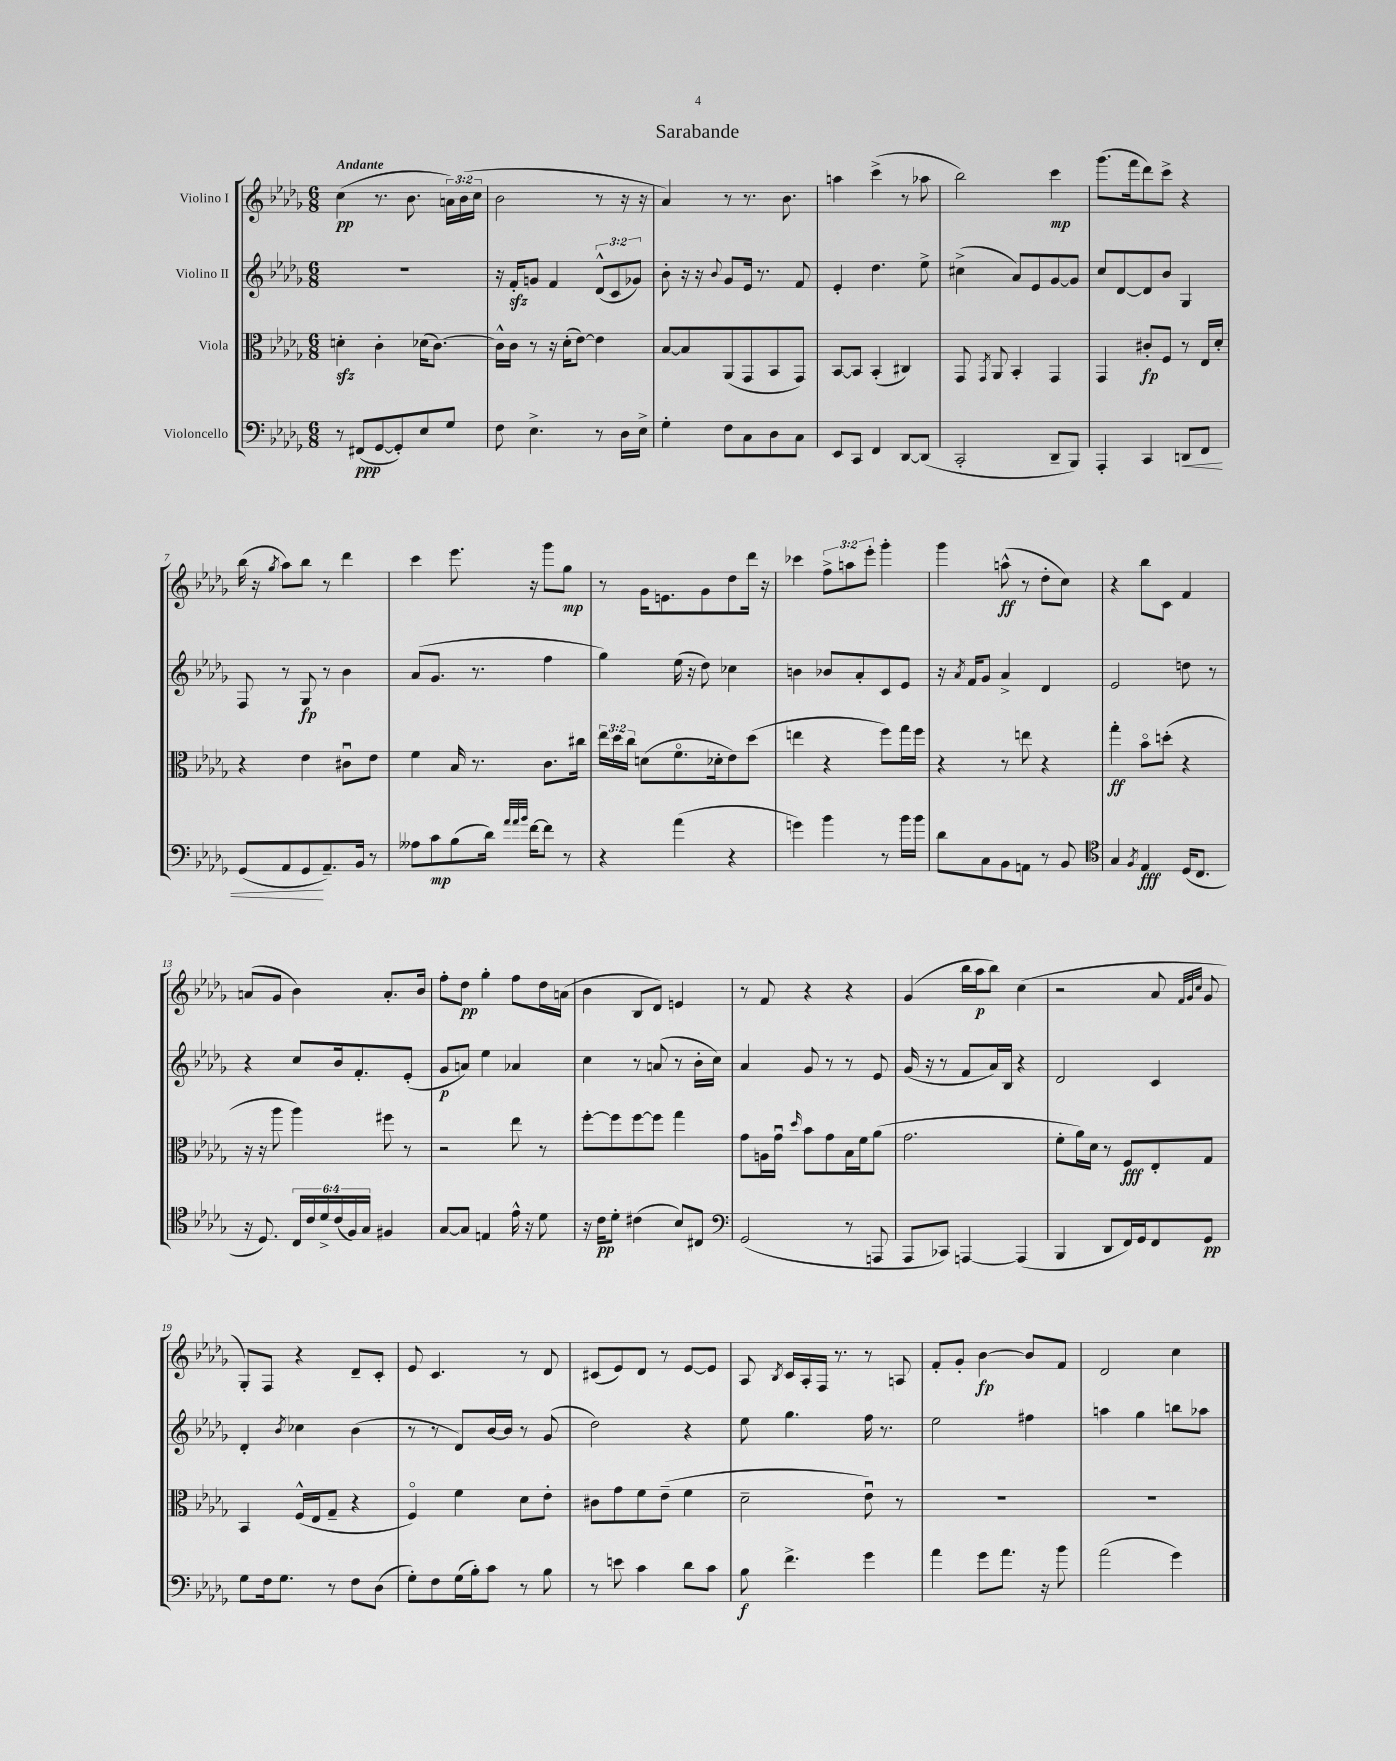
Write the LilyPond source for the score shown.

\header { title = "Sarabande" }
<<
\new StaffGroup <<
\new Staff = "s0" \with { instrumentName = "Violino I" } {
    \clef treble \key des \major \numericTimeSignature \time 6/8 \override Staff.TupletNumber.text = #tuplet-number::calc-fraction-text \tempo "Andante"
    \autoBeamOff c''4\pp( r8. bes'8. \tuplet 3/2 { a'16[) bes'16( c''16] } |
    bes'2 r8 r16 r16 |
    aes'4) r8 r8. bes'8. |
    a''4 c'''4->( r8 aes''8 |
    bes''2) c'''4\mp |
    ges'''8.[( f'''16 des'''8) c'''8]-> r4 |
    bes''16( r16 \acciaccatura { ges''8 } aes''8[) bes''8] r8 des'''4 |
    c'''4 ees'''8. r16 ges'''8[ ges''8]\mp |
    r8 ges'16[ e'8. ges'8 des''8 des'''16] r16 |
    ces'''4 \tuplet 3/2 { f''8[-> a''8 ees'''8]-. } ges'''4-. |
    ges'''4 a''8-^\ff( r8 des''8[-. c''8]) |
    r4 bes''8[ c'8] f'4 |
    a'8[( ges'8] bes'4) a'8.[-. bes'16] |
    f''8[-. des''8]\pp ges''4-. f''8[ des''16 a'16]( |
    bes'4 bes8[ des'8]) e'4 |
    r8 f'8 r4 r4 |
    ges'4( bes''16[ aes''16\p bes''8]) c''4( |
    r2 aes'8 \grace { f'32[ ges'32 c''32] } ges'8 |
    ges8[-.) f8] r4 des'8[-- c'8]-. |
    ees'8 c'4. r8 des'8 |
    cis'8[( ees'8) des'8] r8 ees'8[~ ees'8] |
    aes8 \acciaccatura { bes8 } c'16[ aes16-. f16] r8. r8 a8 |
    f'8[-. ges'8]-. bes'4~\fp bes'8[ f'8] |
    des'2 c''4 \bar "|." |
}
\new Staff = "s1" \with { instrumentName = "Violino II" } {
    \clef treble \key des \major \numericTimeSignature \time 6/8 \override Staff.TupletNumber.text = #tuplet-number::calc-fraction-text
    \autoBeamOff R2. |
    r16 f'16[-.\sfz g'8] f'4 \tuplet 3/2 { des'8[-^( c'8 ges'8]) } |
    bes'8-. r16 r16 \appoggiatura { bes'8 } ges'8[ ees'16] r8. f'8 |
    ees'4-. des''4. ees''8-> |
    cis''4->( aes'8[) ees'8 ges'8~ ges'8] |
    c''8[ des'8~ des'8 bes'8] ges4 |
    f8 r8 ges8\fp r8 bes'4 |
    aes'8[( ges'8.] r8. f''4 |
    ges''4) ees''16( r16 des''8) ces''4 |
    b'4 bes'8[ aes'8-. c'8 ees'8] |
    r16 \acciaccatura { aes'8 } f'16[ ges'8] aes'4-> des'4 |
    ees'2 d''8 r8 |
    r4 c''8[ bes'16 f'8.-. ees'8]-.( |
    ges'8[\p a'8]) ees''4 aes'4 |
    c''4 r8 a'8( r8 bes'16[-. c''16]) |
    aes'4 ges'8 r8 r8 ees'8 |
    ges'16( r16 r8 f'8[ aes'16) bes16] r4 |
    des'2 c'4 |
    des'4-. \acciaccatura { bes'8 } ces''4 bes'4( |
    r8 r8 des'8[) bes'16~ bes'16] r8 ges'8( |
    des''2) r4 |
    ees''8 ges''4. f''16 r8. |
    ees''2 fis''4 |
    a''4 ges''4 b''8[ aes''8] \bar "|." |
}
\new Staff = "s2" \with { instrumentName = "Viola" } {
    \clef alto \key des \major \numericTimeSignature \time 6/8 \override Staff.TupletNumber.text = #tuplet-number::calc-fraction-text
    \autoBeamOff d'4-.\sfz c'4-. des'16[( c'8.]~) |
    c'16[-^ c'16] r8 r16 des'16[-.( ees'8]~) ees'4 |
    bes8[~ bes8 aes,8( ges,8 bes,8 ges,8]) |
    bes,8[~ bes,8] bes,4-.( cis4) |
    ges,8 \acciaccatura { ges,8 } aes,8 bes,4-. ges,4 |
    ges,4 cis'8[-.\fp f8] r8 ees16[ des'16]-. |
    r4 ees'4 cis'8[\downbow ees'8] |
    f'4 bes16 r8. c'8.[ cis''16] |
    \tuplet 3/2 { ees''16[ des''16 c''16] } d'8[( f'8.\flageolet des'16-. ees'8) des''8]( |
    e''4 r4 f''8[) ges''16 f''16] |
    r4 r8 e''8 r4 |
    ges''4-.\ff bes'8[\flageolet d''8]-.( r4 |
    r16 r16 aes''8 aes''4) fis''8 r8 |
    r2 ees''8 r8 |
    f''8[~-. f''8 f''8~ f''8] ges''4 |
    ges'8[ a16 ges'16]\downbow \grace { des''16 } bes'8[ ges'8 bes16 f'16 aes'8]( |
    ges'2. |
    f'8[-. aes'16) des'16] r8 f8[\fff ees8-. ges8] |
    bes,4 f16[-^( ees16 ges8]-- r4 |
    f4\flageolet) f'4 des'8[ ees'8]-. |
    cis'8[ ges'8 f'8 ees'8]--( f'4 |
    des'2-- ees'8\downbow) r8 |
    R2. |
    R2. \bar "|." |
}
\new Staff = "s3" \with { instrumentName = "Violoncello" } {
    \clef bass \key des \major \numericTimeSignature \time 6/8 \override Staff.TupletNumber.text = #tuplet-number::calc-fraction-text
    \autoBeamOff r8 fis,8[\ppp( ges,8~ ges,8-.) ees8 ges8] |
    f8 ees4.-> r8 des16[ ees16]-> |
    ges4-. f8[ c8 des8 c8] |
    ees,8[ c,8] f,4 des,8[~ des,8]( |
    c,2-. des,8[-- bes,,8]) |
    aes,,4-. c,4 d,8[\< f,8] |
    ges,8[( aes,8 ges,8\! aes,8.--) bes,16] r8 |
    aeses8[ c'8\mp bes8( des'16]) \grace { aes'32[ aes'32 bes'32] } f'16[~ f'8] r8 |
    r4 aes'4( r4 |
    g'4) bes'4 r8 bes'16[ bes'16] |
    des'8[ c8 bes,8 a,8] r8 bes,8 |
    \clef tenor ges4 \acciaccatura { f8 } ees4\fff des16[( c8.] |
    r16 des8.) \tuplet 6/4 { c16[ c'16 des'16-> c'16( f16) ges16] } fis4 |
    ges8[~ ges8] e4 ees'16-^ r16 des'8 |
    r16 c'16[\pp des'8]-. cis'4( bes8[) cis8] |
    \clef bass ges,2( r8 a,,8 |
    aes,,8[ ces,8]) a,,4~ a,,4( |
    bes,,4 des,8[ f,16) ges,16 f,8 ges,8]\pp |
    ges8[ f16 ges8.] r8 f8[ des8]( |
    ges8[-.) f8 ges16( bes16-.) c'8] r8 bes8 |
    r8 e'8 c'4 des'8[ c'8] |
    bes8\f f'4.-> ges'4 |
    aes'4 ges'8[ aes'8.] r16 bes'8 |
    aes'2( ges'4) \bar "|." |
}
>>
>>
